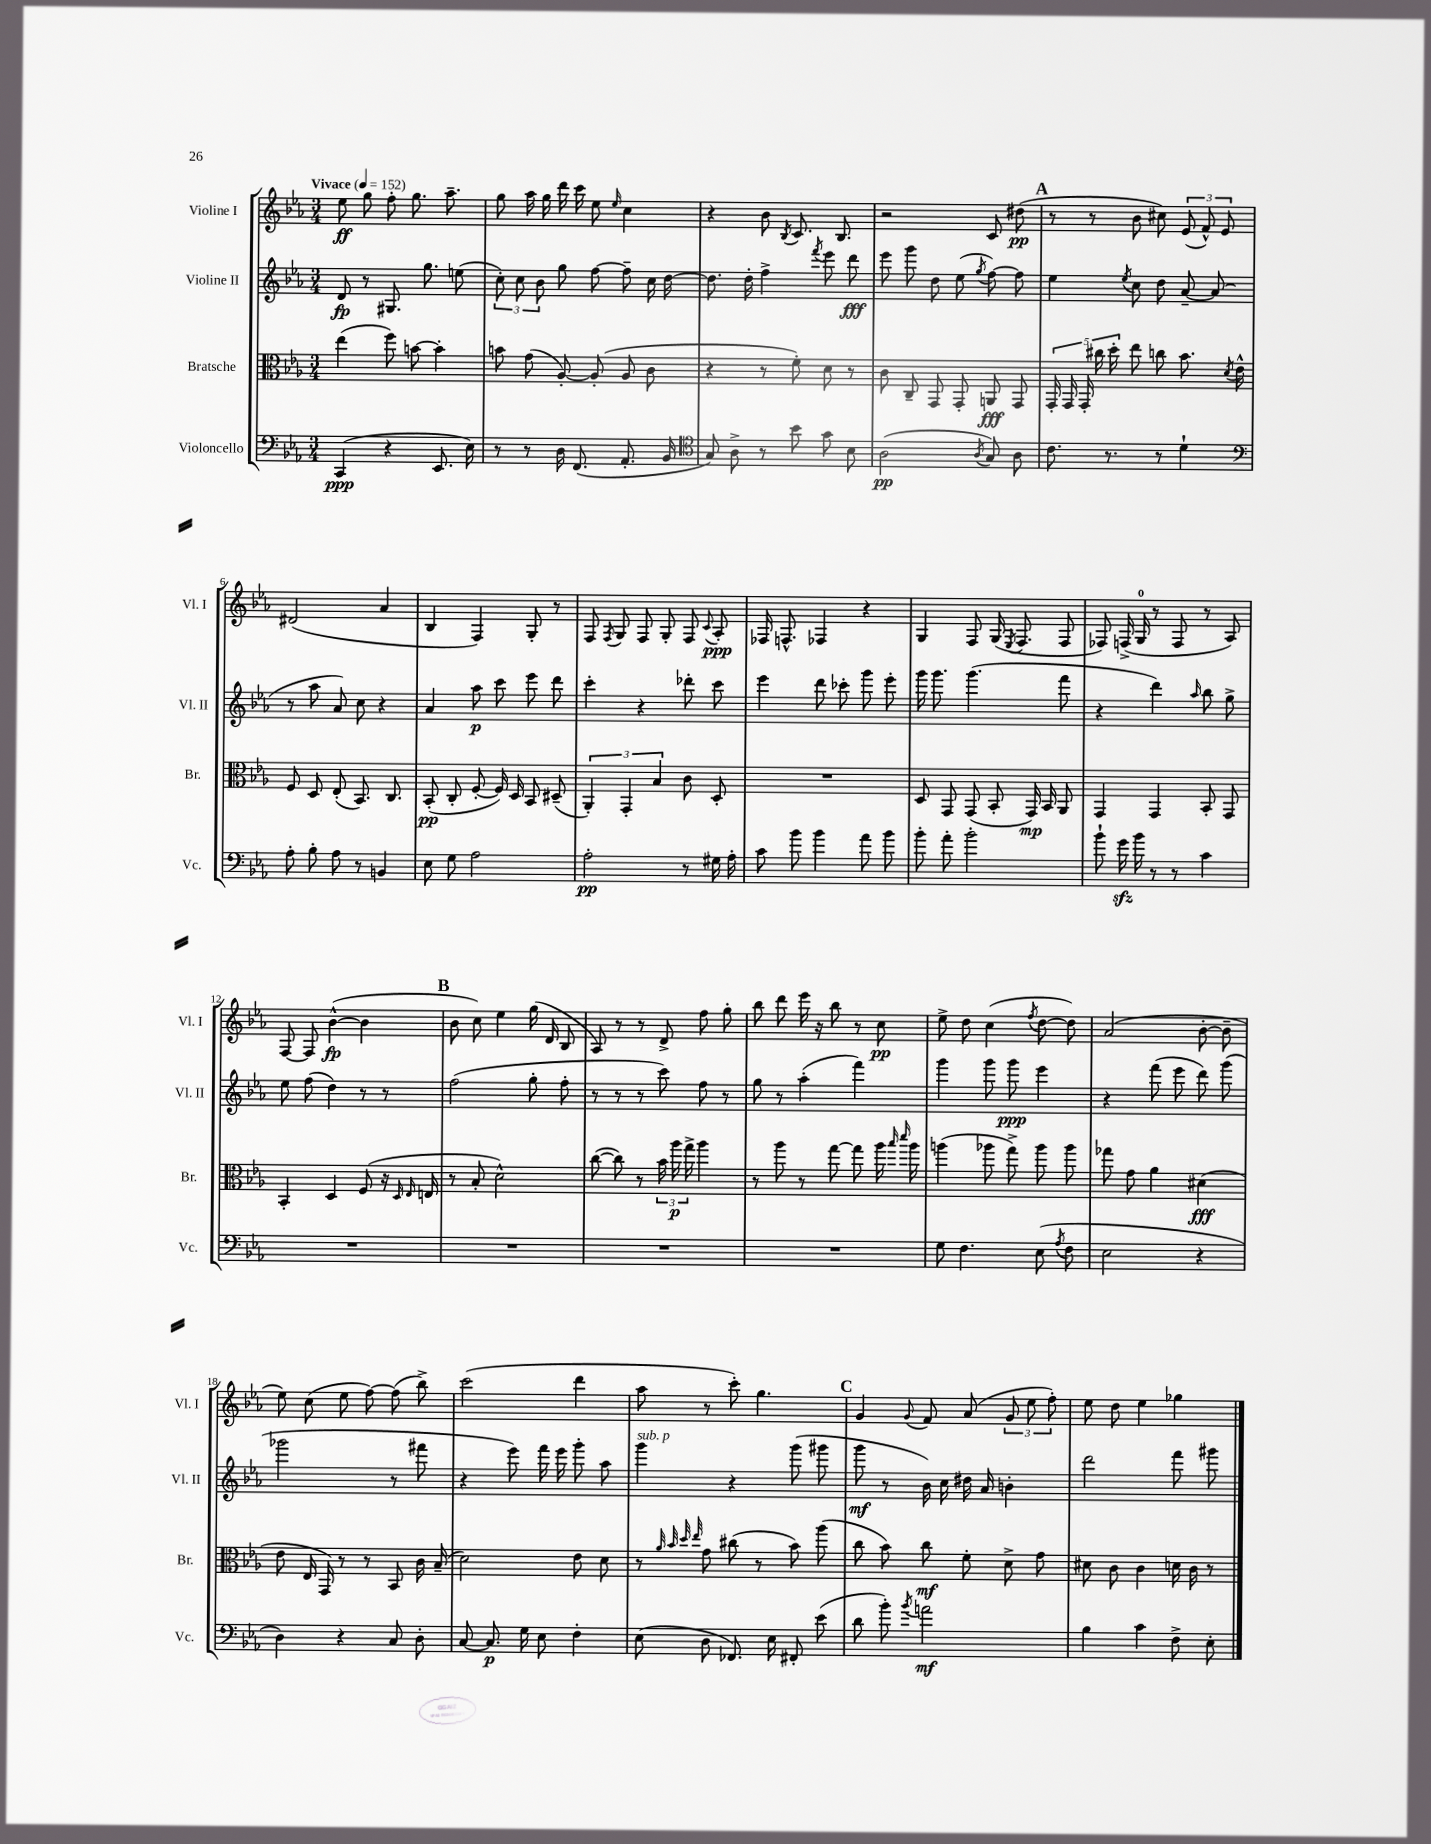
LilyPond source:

<<
\new StaffGroup <<
\new Staff = "s0" \with { instrumentName = "Violine I" shortInstrumentName = "Vl. I" } {
    \clef treble \key ees \major \numericTimeSignature \time 3/4 \tempo "Vivace" 4 = 152
    \autoBeamOff ees''8\ff g''8 f''8-. g''8. aes''8.-- |
    g''8 aes''16 g''16 d'''16 c'''16 ees''8 \grace { ees''16 } c''4 |
    r4 bes'8 \acciaccatura { bes8 } c'8. bes8. |
    r2 c'8 dis''8\pp( |
    \mark \markup { \bold "A" } r8 r8 bes'8 cis''8) \tuplet 3/2 { ees'8( f'8-^) ees'8 } |
    dis'2( aes'4 |
    bes4 f4) g8-. r8 |
    f8 \acciaccatura { f8 } g8 f8 g8-. f8 \appoggiatura { c'8 } aes8-.\ppp |
    fes16 f8.-^ fes4 r4 |
    g4 f8 g16( \acciaccatura { ees8 } f8. f8 |
    fes8) f16->( g16-0 r8 f8 r8 aes8) |
    f8~ f8 bes'4~-^\fp( bes'4 |
    \mark \markup { \bold "B" } bes'8 c''8) ees''4 g''16( d'16 bes8 |
    aes8) r8 r8 d'8-> f''8 g''8-. |
    bes''8 d'''8 ees'''16 r16 bes''8 r8 c''8\pp |
    ees''8-> d''8 c''4( \acciaccatura { f''8 } d''8~ d''8) |
    aes'2( bes'8~-. bes'8-- |
    ees''8) c''8( ees''8 f''8~) f''8( bes''8->) |
    c'''2( d'''4 |
    aes''8 r8 c'''8-.) g''4. |
    \mark \markup { \bold "C" } g'4 \appoggiatura { g'8 } f'8 aes'8( \tuplet 3/2 { g'8 ees''8 f''8-.) } |
    ees''8 d''8 ees''4 ges''4 \bar "|." |
}
\new Staff = "s1" \with { instrumentName = "Violine II" shortInstrumentName = "Vl. II" } {
    \clef treble \key ees \major \numericTimeSignature \time 3/4
    \autoBeamOff d'8\fp r8 gis8. g''8. e''8( |
    \tuplet 3/2 { c''8-.) c''8 bes'8 } g''8 f''8~ f''8-- c''16 d''16~ |
    d''8. d''16-. f''4-> \acciaccatura { f'''8 } ees'''8 d'''8\fff |
    ees'''8 g'''8 d''8 ees''8( \acciaccatura { g''8 } f''8~) f''8 |
    \mark \markup { \bold "A" } ees''4 \acciaccatura { ees''8 } c''8 d''8 aes'8~-- aes'8( |
    r8 aes''8 aes'8) c''8 r4 |
    aes'4 aes''8\p c'''8 ees'''8 d'''8 |
    c'''4-. r4 des'''8-. c'''8 |
    ees'''4 d'''8 ces'''8-. g'''8 ees'''8-. |
    g'''16 g'''8. g'''4.( f'''8 |
    r4 d'''4) \grace { aes''16 } bes''8 g''8-> |
    ees''8 f''8( d''4) r8 r8 |
    \mark \markup { \bold "B" } f''2( g''8-. f''8-. |
    r8 r8 r8 c'''8) f''8 r8 |
    g''8 r8 aes''4-.( f'''4) |
    g'''4 g'''8 g'''8\ppp ees'''4 |
    r4 f'''8( ees'''8 d'''8) g'''8( |
    ges'''2 r8 fis'''8 |
    r4 ees'''8) f'''16 ees'''16 g'''8-. aes''8 |
    g'''4^\markup { \italic "sub. p" } r4 g'''8( gis'''8 |
    \mark \markup { \bold "C" } g'''8\mf r8 bes'16) c''16 dis''16 aes'16 b'4-. |
    d'''2 f'''8 gis'''8 \bar "|." |
}
\new Staff = "s2" \with { instrumentName = "Bratsche" shortInstrumentName = "Br." } {
    \clef alto \key ees \major \numericTimeSignature \time 3/4
    \autoBeamOff ees''4( f''8) b'8~ b'4-. |
    b'8 g'8( aes8~-.) aes8-.( aes8 c'8 |
    r4 r8 f'8-.) d'8 r8 |
    c'8 c8-- g,8 g,8-. a,8\fff g,8 |
    \mark \markup { \bold "A" } \tuplet 5/4 { g,16-. g,16 g,16-. cis''16 d''16-. } ees''8 c''8 bes'8. \acciaccatura { d'8 } ees'16-^ |
    f8 d8 ees8-.( bes,8.) c8. |
    bes,8-.\pp( c8-. f8~-. f16) d16 bes,8 dis8--( |
    \tuplet 3/2 { aes,4-.) g,4-. bes4 } c'8 d8-. |
    R2. |
    d8 g,8 g,8( bes,8-. g,16\mp) bes,16 aes,8 |
    g,4 g,4 bes,8-. g,8 |
    bes,4-. d4 f8( r16 \grace { d16 ees16 } e16 |
    \mark \markup { \bold "B" } r8 bes8-. d'2-^) |
    c''8~( c''8) r8 \tuplet 3/2 { bes'16 aes''16\p g''16-> } aes''4 |
    r8 aes''8 r8 g''8~ g''8 aes''16 \grace { bes''16 d'''16 } aes''16 |
    a''4( aes''8 g''8->) aes''8 aes''8 |
    ges''8 g'8 aes'4 dis'4\fff( |
    ees'8 ees16 g,16) r8 r8 bes,8 c'16 bes16--( |
    d'2) ees'8 d'8 |
    r8 \grace { aes'32 bes'32 d''32 ees''32 } g'8 cis''8( r8 bes'8) aes''8( |
    \mark \markup { \bold "C" } c''8 bes'8) c''8\mf f'8-. d'8-> g'8 |
    dis'8 c'8 c'4 d'16 c'16 r8 \bar "|." |
}
\new Staff = "s3" \with { instrumentName = "Violoncello" shortInstrumentName = "Vc." } {
    \clef bass \key ees \major \numericTimeSignature \time 3/4
    \autoBeamOff c,4\ppp( r4 ees,8. ees16) |
    r8 r8 d16 f,8.( aes,8.-. bes,16 |
    \clef tenor g8) aes8-> r8 bes'8 g'8 bes8 |
    aes2\pp( \acciaccatura { aes8 } g8) aes8 |
    \mark \markup { \bold "A" } c'8. r8. r8 d'4-! |
    \clef bass aes8-. bes8-. aes8 r8 b,4 |
    ees8 g8 aes2 |
    aes2-.\pp r8 gis16 aes16-. |
    c'8 bes'8 bes'4 aes'8 bes'8 |
    bes'8-. aes'8-. bes'2-. |
    bes'8-! g'16\sfz bes'16 r8 r8 c'4 |
    R2. |
    \mark \markup { \bold "B" } R2. |
    R2. |
    R2. |
    g8 f4. ees8( \acciaccatura { aes8 } f8 |
    ees2 r4 |
    d4) r4 c8 d8-. |
    c8~ c8.\p g16 ees8 f4-. |
    ees8( d8 fes,8.) ees16 fis,8-. ees'8( |
    \mark \markup { \bold "C" } d'8 bes'8-.) \acciaccatura { bes'8 } a'2\mf |
    bes4 c'4 f8-> ees8-. \bar "|." |
}
>>
>>
